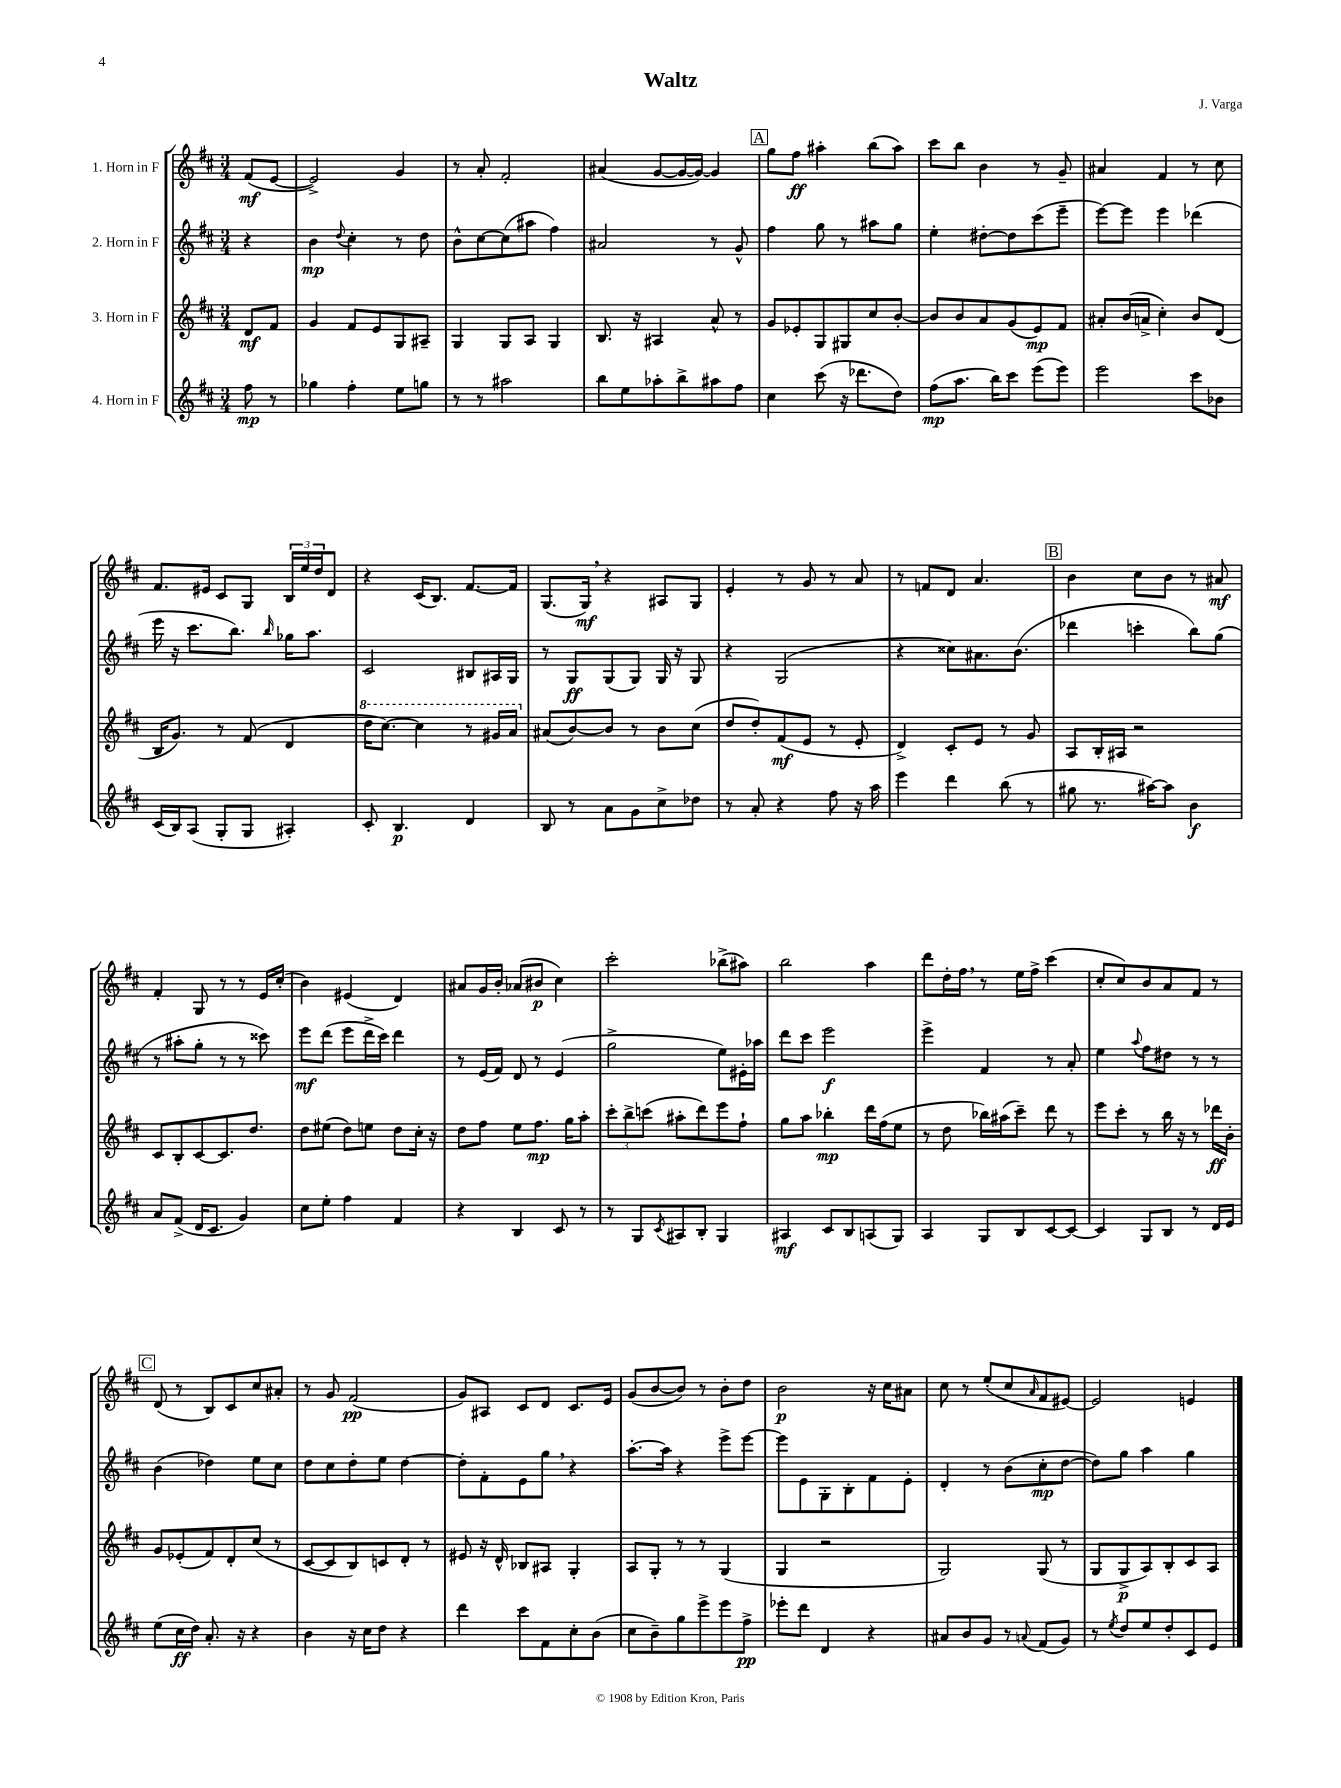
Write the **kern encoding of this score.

**kern	**dynam	**kern	**dynam	**kern	**dynam	**kern	**dynam
*part4	*part4	*part3	*part3	*part2	*part2	*part1	*part1
*staff4	*staff4	*staff3	*staff3	*staff2	*staff2	*staff1	*staff1
*I"4. Horn in F	*	*I"3. Horn in F	*	*I"2. Horn in F	*	*I"1. Horn in F	*
*clefG2	*	*clefG2	*	*clefG2	*	*clefG2	*
*k[f#c#]	*	*k[f#c#]	*	*k[f#c#]	*	*k[f#c#]	*
*M3/4	*	*M3/4	*	*M3/4	*	*M3/4	*
=	=	=	=	=	=	=	=
8ff#\	mp	8d/L	mf	4r	.	(8f#/L	mf
8r	.	8f#/J	.	.	.	[8e/J	.
=1	=1	=1	=1	=1	=1	=1	=1
4gg-X\	.	4g/	.	4b\	mp	2e^/])	.
.	.	.	.	8qqdd/	.	.	.
4ff#'\	.	8f#/L	.	4cc#'\	.	.	.
.	.	8e/	.	.	.	.	.
8ee\L	.	8G/	.	8r	.	4g/	.
8ggn\J	.	8A#X~/J	.	8dd\	.	.	.
=2	=2	=2	=2	=2	=2	=2	=2
8r	.	4G/	.	8b^^\L	.	8r	.
8r	.	.	.	[8cc#\	.	8a'/	.
2aa#X\	.	8G/L	.	(8cc#\]	.	2f#'/	.
.	.	8A/J	.	8aa#X\J	.	.	.
.	.	4G/	.	4ff#\)	.	.	.
=3	=3	=3	=3	=3	=3	=3	=3
8bb\L	.	8.B/	.	2a#X/	.	(4a#X/	.
8ee\	.	.	.	.	.	.	.
.	.	16r	.	.	.	.	.
8aa-X'\	.	4A#X/	.	.	.	[8g/L	.
8bb^\	.	.	.	.	.	16g/L_	.
.	.	.	.	.	.	16g/JJ_)	.
8aa#X\	.	8a^^/	.	8r	.	4g/]	.
8ff#\J	.	8r	.	8g^^/	.	.	.
!!LO:REH:place=s1:t=A
=4	=4	=4	=4	=4	=4	=4	=4
4cc#\	.	8g/L	.	4ff#\	.	8gg\L	.
.	.	8e-X'/	.	.	.	8ff#\J	ff
(8ccc#\	.	8G/	.	8gg\	.	4aa#X'\	.
16r	.	8G#X/	.	8r	.	.	.
8.ddd-X\L	.	.	.	.	.	.	.
.	.	8cc#/	.	8aa#X\L	.	(8bb\L	.
8dd\J)	.	[8b'/J	.	8gg\J	.	8aa#\J)	.
=5	=5	=5	=5	=5	=5	=5	=5
(8ff#\L	mp	8b/L]	.	4ee'\	.	8ccc#\L	.
8.aa\J	.	8b/	.	.	.	8bb\J	.
.	.	8a/	.	[8dd#X'\L	.	4b\	.
16bb\KL)	.	.	.	.	.	.	.
8ccc#\J	.	(8g/	.	8dd#\]	.	.	.
(8eee\L	.	8e/)	mp	(8ccc#\	.	8r	.
8eee\J)	.	8f#/J	.	8eee~\J	.	8g~/	.
=6	=6	=6	=6	=6	=6	=6	=6
2eee\	.	8a#X'/L	.	[8eee\L)	.	4a#X/	.
.	.	(16b/L	.	8eee\J]	.	.	.
.	.	16an^/JJ	.	.	.	.	.
.	.	4cc#'\)	.	4eee\	.	4f#/	.
8ccc#\L	.	8b/L	.	(4ddd-X\	.	8r	.
8b-X\J	.	(8d/J	.	.	.	8cc#\	.
!!LO:LB:g=z
=7	=7	=7	=7	=7	=7	=7	=7
(16c#/LL	.	16B/KL	.	16eee\	.	8.f#/L	.
16B/J)	.	8.g/J)	.	16r	.	.	.
(8A/J	.	.	.	8.ccc#\L	.	.	.
.	.	.	.	.	.	16e#X/Jk	.
8G'/L	.	8r	.	.	.	8c#/L	.
.	.	.	.	8.bb\J)	.	.	.
8G/J	.	(8f#/	.	.	.	8G/J	.
.	.	.	.	16qqbb/	.	.	.
4A#X'/)	.	4d/	.	16gg-X\KL	.	24B/LL	.
.	.	.	.	.	.	24ee/	.
.	.	.	.	8.aa\J	.	.	.
.	.	.	.	.	.	24dd/J	.
.	.	.	.	.	.	8d/J	.
=8	=8	=8	=8	=8	=8	=8	=8
*	*	*8va	*	*	*	*	*
8c#'/	.	16ddd\KL	.	2c#/	.	4r	.
.	.	[8.ccc#\J)	.	.	.	.	.
4.B/	p	.	.	.	.	.	.
.	.	4ccc#\]	.	.	.	(16c#/KL	.
.	.	.	.	.	.	8.B/J)	.
4d/	.	8r	.	8B#X/L	.	[8.f#/L	.
.	.	16gg#X/LL	.	16A#X/L	.	.	.
.	.	16aa/JJ	.	16G/JJ	.	16f#/Jk]	.
=9	=9	=9	=9	=9	=9	=9	=9
*	*	*X8va	*	*	*	*	*
8B/	.	(8a#X/L	.	8r	.	(8.G/L	.
8r	.	[8b/)	.	8G/L	ff	.	.
.	.	.	.	.	.	16G,/Jk)	mf
8a\L	.	8b/J]	.	(8G/	.	4r	.
8g\	.	8r	.	8G/J)	.	.	.
8cc#^\	.	8b\L	.	16G/	.	8A#X/L	.
.	.	.	.	16r	.	.	.
8dd-X\J	.	(8cc#\J	.	8G/	.	8G/J	.
=10	=10	=10	=10	=10	=10	=10	=10
8r	.	8dd/L	.	4r	.	4e'/	.
8a'/	.	8dd'/)	.	.	.	.	.
4r	.	(8f#/	mf	(2G/	.	8r	.
.	.	8e/J	.	.	.	8g/	.
8ff#\	.	8r	.	.	.	8r	.
16r	.	8e'/	.	.	.	8a/	.
16aa\	.	.	.	.	.	.	.
=11	=11	=11	=11	=11	=11	=11	=11
4eee\	.	4d^/)	.	4r	.	8r	.
.	.	.	.	.	.	8fn/L	.
4ddd\	.	8c#'/L	.	8cc##X\L)	.	8d/J	.
.	.	8e/J	.	8.a#X\	.	4.a/	.
(8bb\	.	8r	.	.	.	.	.
.	.	.	.	(8.b\J	.	.	.
8r	.	8g/	.	.	.	.	.
!!LO:REH:place=s1:t=B
=12	=12	=12	=12	=12	=12	=12	=12
8gg#X\	.	8A/L	.	4ddd-X\	.	4b\	.
8.r	.	16B'/L	.	.	.	.	.
.	.	16A#X/JJ	.	.	.	.	.
.	.	2r	.	4cccn'\	.	8cc#\L	.
[16aa#X\KL)	.	.	.	.	.	.	.
8aa#\J]	.	.	.	.	.	8b\J	.
4b\	f	.	.	8bb\L)	.	8r	.
.	.	.	.	(8gg\J	.	8a#X/	mf
!!LO:LB:g=z
=13	=13	=13	=13	=13	=13	=13	=13
8a/L	.	8c#/L	.	8r	.	4f#'/	.
(8f#^/J	.	8B'/	.	8aa#X'\L	.	.	.
16d/KL	.	[8c#/	.	8gg'\J	.	8G/	.
8.c#/J	.	.	.	.	.	.	.
.	.	8.c#/]	.	8r	.	8r	.
4g/)	.	.	.	8r	.	8r	.
.	.	8.dd/J	.	.	.	.	.
.	.	.	.	8ccc##X\)	.	16e/LL	.
.	.	.	.	.	.	(16cc#'/JJ	.
=14	=14	=14	=14	=14	=14	=14	=14
8cc#\L	.	8dd\L	.	8eee\L	mf	4b\)	.
8ee'\J	.	(8ee#X\J	.	(8ddd\J	.	.	.
4ff#\	.	8dd\L)	.	8eee\L	.	(4e#X/	.
.	.	8een\J	.	16ddd^\L	.	.	.
.	.	.	.	16ccc#\JJ)	.	.	.
4f#/	.	8dd\L	.	4ddd\	.	4d/)	.
.	.	16cc#'\Jk	.	.	.	.	.
.	.	16r	.	.	.	.	.
=15	=15	=15	=15	=15	=15	=15	=15
4r	.	8dd\L	.	8r	.	8a#X/L	.
.	.	8ff#\J	.	(16e/LL	.	16g/L	.
.	.	.	.	16f#/JJ)	.	16b'/JJ	.
4B/	.	8ee\L	.	8d/	.	(8a-X/L	.
.	.	8.ff#\J	mp	8r	.	8b#X/J	p
8c#/	.	.	.	(4e/	.	4cc#\)	.
.	.	16gg\KL	.	.	.	.	.
8r	.	8aa'\J	.	.	.	.	.
=16	=16	=16	=16	=16	=16	=16	=16
8r	.	12ccc#'\L	.	2gg^\	.	2ccc#'\	.
.	.	12bb^\	.	.	.	.	.
8G/L	.	.	.	.	.	.	.
.	.	(12cccn\J	.	.	.	.	.
8qc#/	.	.	.	.	.	.	.
8A#X/	.	8aa#X'\L	.	.	.	.	.
8B'/J	.	8ddd\)	.	.	.	.	.
4G/	.	8eee\	.	8ee\L)	.	(8bb-X^\L	.
.	.	8ff#`\J	.	16e#X'\L	.	8aa#X\J)	.
.	.	.	.	16aa-X\JJ	.	.	.
=17	=17	=17	=17	=17	=17	=17	=17
4A#X/	mf	8gg\L	.	8ddd\L	.	2bb\	.
.	.	8aa\J	.	8ccc#\J	.	.	.
8c#/L	.	4bb-X'\	mp	2eee\	f	.	.
8B/	.	.	.	.	.	.	.
(8An/	.	16ddd\LL	.	.	.	4aa\	.
.	.	(16ff#\J	.	.	.	.	.
8G/J)	.	8ee\J	.	.	.	.	.
=18	=18	=18	=18	=18	=18	=18	=18
4A/	.	8r	.	4eee^\	.	8ddd\L	.
.	.	8dd\	.	.	.	16dd'\L	.
.	.	.	.	.	.	16ff#,\JJ	.
8G/L	.	16bb-X\LL)	.	4f#/	.	8r	.
.	.	(16aa#X\J	.	.	.	.	.
8B/	.	8ccc#~\J)	.	.	.	16ee\LL	.
.	.	.	.	.	.	16ff#^\JJ	.
[8c#/	.	8ddd\	.	8r	.	(4ccc#\	.
8c#/J_	.	8r	.	8a'/	.	.	.
=19	=19	=19	=19	=19	=19	=19	=19
4c#/]	.	8eee\L	.	4ee\	.	8cc#'/L	.
.	.	8ccc#'\J	.	.	.	8cc#/)	.
.	.	.	.	8qqaa/	.	.	.
8G/L	.	8r	.	8ff#\L	.	8b/	.
8B/J	.	16bb\	.	8dd#X\J	.	8a/	.
.	.	16r	.	.	.	.	.
8r	.	8r	.	8r	.	8f#/J	.
16d/LL	.	16ddd-X\LL	ff	8r	.	8r	.
16e/JJ	.	16b'\JJ	.	.	.	.	.
!!LO:LB:g=z
!!LO:REH:place=s1:t=C
=20	=20	=20	=20	=20	=20	=20	=20
(8ee\L	.	8g/L	.	(4b\	.	(8d/	.
16cc#\L	ff	(8e-X'/	.	.	.	8r	.
16dd\JJ)	.	.	.	.	.	.	.
8.a'/	.	8f#/)	.	4dd-X\)	.	8B/L)	.
.	.	8d'/	.	.	.	8c#/	.
16r	.	.	.	.	.	.	.
4r	.	(8cc#/J	.	8ee\L	.	8cc#/	.
.	.	8r	.	8cc#\J	.	8a#X'/J	.
=21	=21	=21	=21	=21	=21	=21	=21
4b\	.	[8c#/L	.	8dd\L	.	8r	.
.	.	8c#/]	.	8cc#\	.	8g/	.
16r	.	8B/)	.	8dd'\	.	(2f#/	pp
16cc#\KL	.	.	.	.	.	.	.
8dd\J	.	8cn/	.	8ee\J	.	.	.
4r	.	8d'/J	.	[4dd\	.	.	.
.	.	8r	.	.	.	.	.
=22	=22	=22	=22	=22	=22	=22	=22
4ddd\	.	8e#X/	.	8dd'\L]	.	8g/L)	.
.	.	16r	.	8f#'\	.	8A#X/J	.
.	.	16d^^/	.	.	.	.	.
8ccc#\L	.	8B-X/L	.	8e\	.	8c#/L	.
8f#\	.	8A#X/J	.	8gg,\J	.	8d/J	.
8cc#'\	.	4G'/	.	4r	.	8.c#/L	.
(8b\J	.	.	.	.	.	.	.
.	.	.	.	.	.	16e/Jk	.
=23	=23	=23	=23	=23	=23	=23	=23
8cc#\L	.	8A/L	.	[8.aa'\L	.	(8g/L	.
8b~\)	.	8G'/J	.	.	.	[8b/	.
.	.	.	.	16aa\Jk]	.	.	.
8gg\	.	8r	.	4r	.	8b/J])	.
8eee^\	.	8r	.	.	.	8r	.
8eee\	.	(4G/	.	8eee^\L	.	8b'\L	.
8ff#^\J	pp	.	.	[8eee\J	.	8dd\J	.
=24	=24	=24	=24	=24	=24	=24	=24
8eee-X'\L	.	4G/	.	8eee\L]	.	2b\	p
8ddd\J	.	.	.	8e\	.	.	.
4d/	.	2r	.	8G'\	.	.	.
.	.	.	.	8B'\	.	.	.
4r	.	.	.	8f#\	.	16r	.
.	.	.	.	.	.	16cc#\KL	.
.	.	.	.	8e'\J	.	8a#X\J	.
=25	=25	=25	=25	=25	=25	=25	=25
8a#X/L	.	2G/)	.	4d'/	.	8cc#\	.
8b/	.	.	.	.	.	8r	.
8g/J	.	.	.	8r	.	(8ee'/L	.
8r	.	.	.	(8b\L	.	8cc#/	.
8qqan/	.	.	.	.	.	16qqa/	.
(8f#/L	.	(8G/	.	8cc#'\	mp	8f#/	.
8g/J)	.	8r	.	[8dd\J	.	[8e#X/J)	.
=26	=26	=26	=26	=26	=26	=26	=26
8r	.	8G/L	.	8dd\L])	.	2e#/]	.
8qee/	.	.	.	.	.	.	.
8dd/L	.	8G^/	p	8gg\J	.	.	.
8ee/	.	8A/)	.	4aa\	.	.	.
8dd'/	.	8B'/	.	.	.	.	.
8c#/	.	8c#/	.	4gg\	.	4en/	.
8e/J	.	8A/J	.	.	.	.	.
==	==	==	==	==	==	==	==
*-	*-	*-	*-	*-	*-	*-	*-
